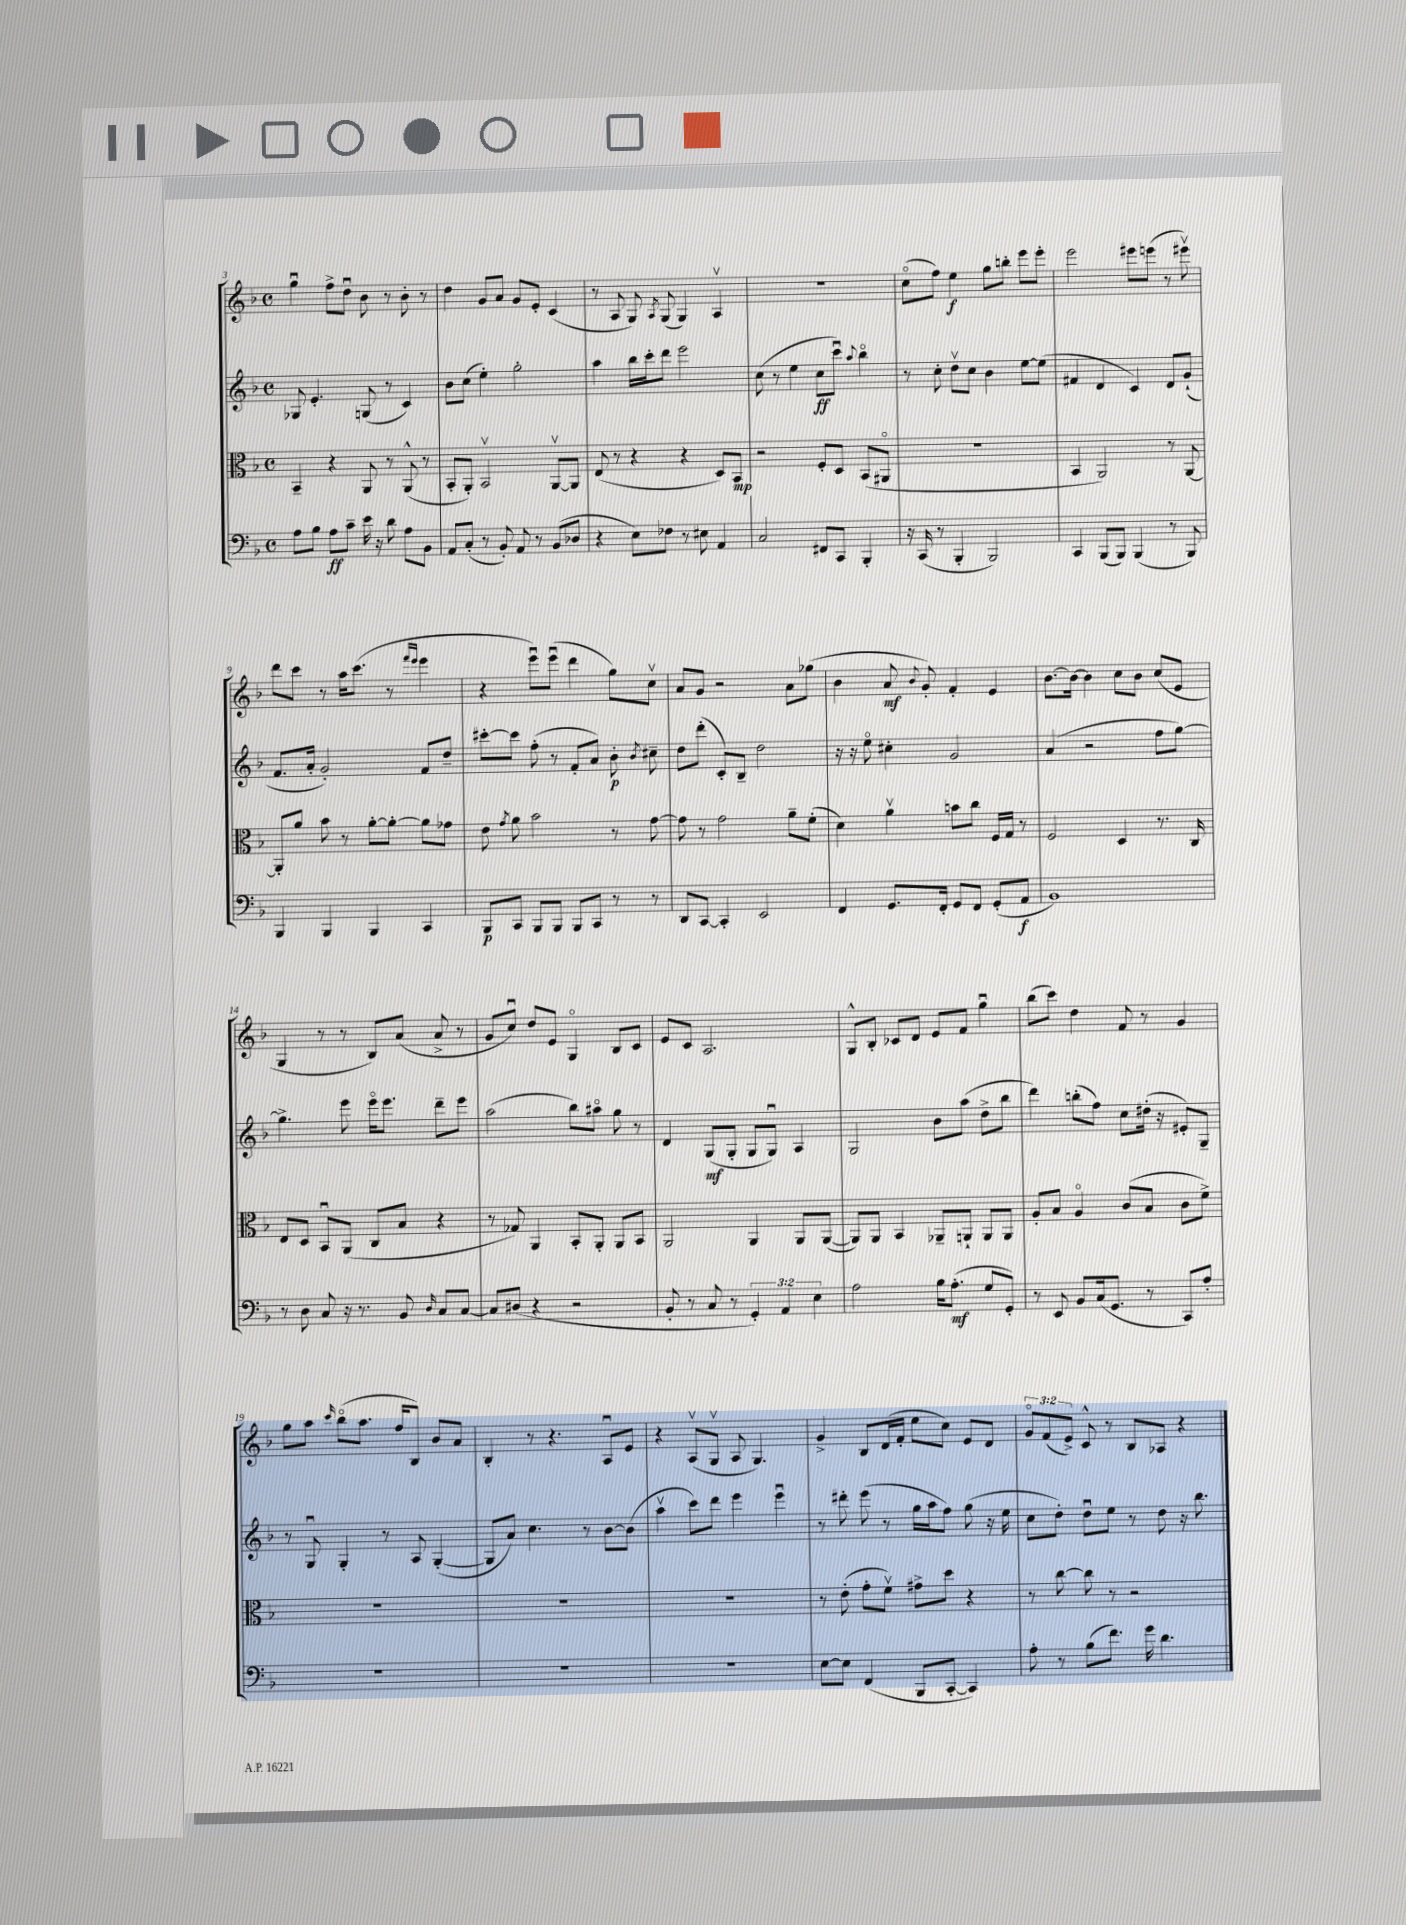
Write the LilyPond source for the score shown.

<<
\new StaffGroup <<
\new Staff = "s0" {
    \clef treble \key f \major \defaultTimeSignature \time 4/4 \override Staff.TupletNumber.text = #tuplet-number::calc-fraction-text
    \autoBeamOff g''4\downbow f''8[-> d''8]\downbow bes'8 r8 bes'8-. r8 |
    d''4 g'8[ a'8] g'8[ e'8]-. c'4( |
    r8 a8 g8) \acciaccatura { a8 } g8( g4) a4\upbow |
    r1 |
    c''8[\flageolet( f''8]) e''4\f g''8[ b''8]-. e'''8[ e'''8]-. |
    e'''2 eis'''8[ e'''8]( r8 eis'''8\upbow) |
    d'''8[ c'''8] r8 a''16[ c'''8.]( r8 \grace { f'''16[ e'''16] } e'''4 |
    r4 e'''8[\downbow) e'''8]\downbow( d'''4 g''8[) c''8]\upbow |
    a'8[ g'8] r2 a'8[ ges''8]( |
    bes'4 a'8\mf \appoggiatura { bes'8 } g'8-.) f'4-. e'4 |
    bes'8.[~ bes'16]~ bes'4 c''8[ bes'8] c''8[( e'8] |
    g4 r8 r8 bes8[) a'8]( a'8-> r8 |
    g'8[ c''8]\downbow) d''8[ e'8] g4\flageolet bes8[ c'8] |
    e'8[ c'8] a2. |
    g8[-^ bes8]-. ces'8[ d'8] e'8[ f'8] g''4\downbow |
    bes''8[( c'''8]) d''4 f'8 r8 g'4 |
    g''8[ a''8] \grace { c'''16 } bes''8[\flageolet( a''8.] f''16[ bes8]) bes'8[ a'8] |
    bes4-. r8 r4. a8[\downbow e'8] |
    r4 a8[\upbow( g8]\upbow a8 g4.) |
    g'4-> bes8[ d'16( f'16]-. e''8[ c''8]) e'8[ d'8] |
    \tuplet 3/2 { g'8[\flageolet f'8( e'8]->) } c'8-^ r8 bes8[ aes8] r4 \bar "|." |
}
\new Staff = "s1" {
    \clef treble \key f \major \defaultTimeSignature \time 4/4
    \autoBeamOff ges8 e'4.-. g8( r8 c'4) |
    bes'8[ c''8]( e''4-.) g''2-. |
    a''4 bes''16[ c'''16-. d'''8] e'''2 |
    c''8( r8 e''4 c''8[\ff c'''8]\downbow) \appoggiatura { a''8 } bes''4\flageolet |
    r8 c''8-. d''8[\upbow c''8] bes'4 e''8[~ e''8]( |
    fis'4 d'4 c'4) d'8[ g'8]-!( |
    f'8.[ a'16]-. g'2-.) f'8[ d''8]-- |
    cis'''8[~-. cis'''8] f''8-.( r8 f'8[-. a'8]) bes'8-.\p \acciaccatura { bes'8 } cis''8-- |
    d''8[ d'''8]-.( c'8[-.) bes8]-- d''2 |
    r16 r16 e''8\flageolet cis''4-. g'2 |
    a'4( r2 f''8[ g''8]~) |
    g''4.-> e'''8 e'''16[\flageolet e'''8.] d'''8[-- e'''8] |
    a''2( bes''8[) ais''8]\flageolet g''8 r8 |
    d'4 g8[\mf( g8]-. g8[ g8]\downbow) a4 |
    g2 bes'8[ a''8]( d''8[-> bes''8] |
    d'''4) b''8[-.( f''8]) c''8[ dis''16]-.( r16 eis'8[-.) g8]-- |
    r8 g8\downbow g4-. r8 a8 g4~-.( |
    g8[ a'8]) c''4. r8 bes'8[~ bes'8]( |
    a''4\upbow c'''8[) d'''8] e'''4 e'''4\downbow |
    r8 dis'''8-. e'''8( r8 g''16[ a''16 f''8]) g''8( r16 e''16 |
    c''8[ d''8]-.) d''8[\downbow e''8] r8 d''8 r16 bes''8. \bar "|." |
}
\new Staff = "s2" {
    \clef alto \key f \major \defaultTimeSignature \time 4/4
    \autoBeamOff bes,4-- r4 a,8 r8 a,8-^( r8 |
    bes,8[-. a,8]-.) bes,2\upbow a,8[~\upbow a,8] |
    e8( r8 r4 r4 d8[) bes,8]\mp |
    r2 f8[-. d8] bes,8[( ais,8]\flageolet |
    R1 |
    bes,4 a,2) r8 a,8~ |
    a,8[-. a'8] bes'8 r8 a'8[~-. a'8]~-. a'8[ ges'8] |
    e'8 \acciaccatura { g'8 } a'8 bes'2 r8 g'8~ |
    g'8 r8 g'2 a'8[-- f'8]-.( |
    d'4) a'4\upbow b'8[ c''8] f16[ g16] r8 |
    f2 d4 r8. c16 |
    e8[ d8] bes,8[\downbow a,8]( c8[ bes8] r4 |
    r8 ges8) a,4 bes,8[-. a,8]-. a,8[ bes,8] |
    a,2 a,4 a,8[ a,8]~( |
    a,8[) a,8] bes,4 aes,8[-- a,8]-! a,8[ a,8] |
    a8[-. bes8] a4\flageolet c'8[( bes8] c'8[ f'8]->) |
    R1 |
    R1 |
    R1 |
    r8 e'8-.( g'8[-. f'8]\upbow) gis'8[-> d''8] r4 |
    r8 c''8~ c''8 r8 r2 \bar "|." |
}
\new Staff = "s3" {
    \clef bass \key f \major \defaultTimeSignature \time 4/4 \override Staff.TupletNumber.text = #tuplet-number::calc-fraction-text
    \autoBeamOff a8[ bes8] a8[\ff c'8]-- e'16 r16 d'8 a8[ bes,8] |
    a,8[ c8]-.( r8 bes,8-.) a,8 r8 bes,8[( des8] |
    r4 e8[) fes8] r8 eis8 a,4 |
    c2 fis,8[ c,8] bes,,4-. |
    r16 c,16( r8 bes,,4-. bes,,2) |
    c,4 bes,,8[( bes,,8]) bes,,4( r8 bes,,8) |
    bes,,4 bes,,4 bes,,4 c,4 |
    bes,,8[\p c,8] bes,,8[ bes,,8] bes,,8[ c,8] r8 r8 |
    d,8[ c,8]~ c,4-. e,2 |
    f,4 g,8.[ f,16]-. g,8[ f,8] g,8[-.( a,8]\f |
    bes,1) |
    r8 d8 c8 r16 r8. bes,8 \grace { d16 } c8[ c8]~ |
    c8[ dis8]( r4 r2 |
    bes,8-. r8 c8 r8 \tuplet 3/2 { g,4-.) a,4 e4 } |
    a2 bes16[ a8.]-.\mf( g8[ g,8]-.) |
    r8 e,8 bes,8[ c16( g,8.] r8 c,8[) a8]-. |
    R1 |
    R1 |
    R1 |
    e8[~ e8] f,4( bes,,8[ c,8]~-. c,4) |
    a8-. r8 bes8[( f'8.]) g'16 d'4. \bar "|." |
}
>>
>>
\layout { \context { \Score currentBarNumber = #3 } }
